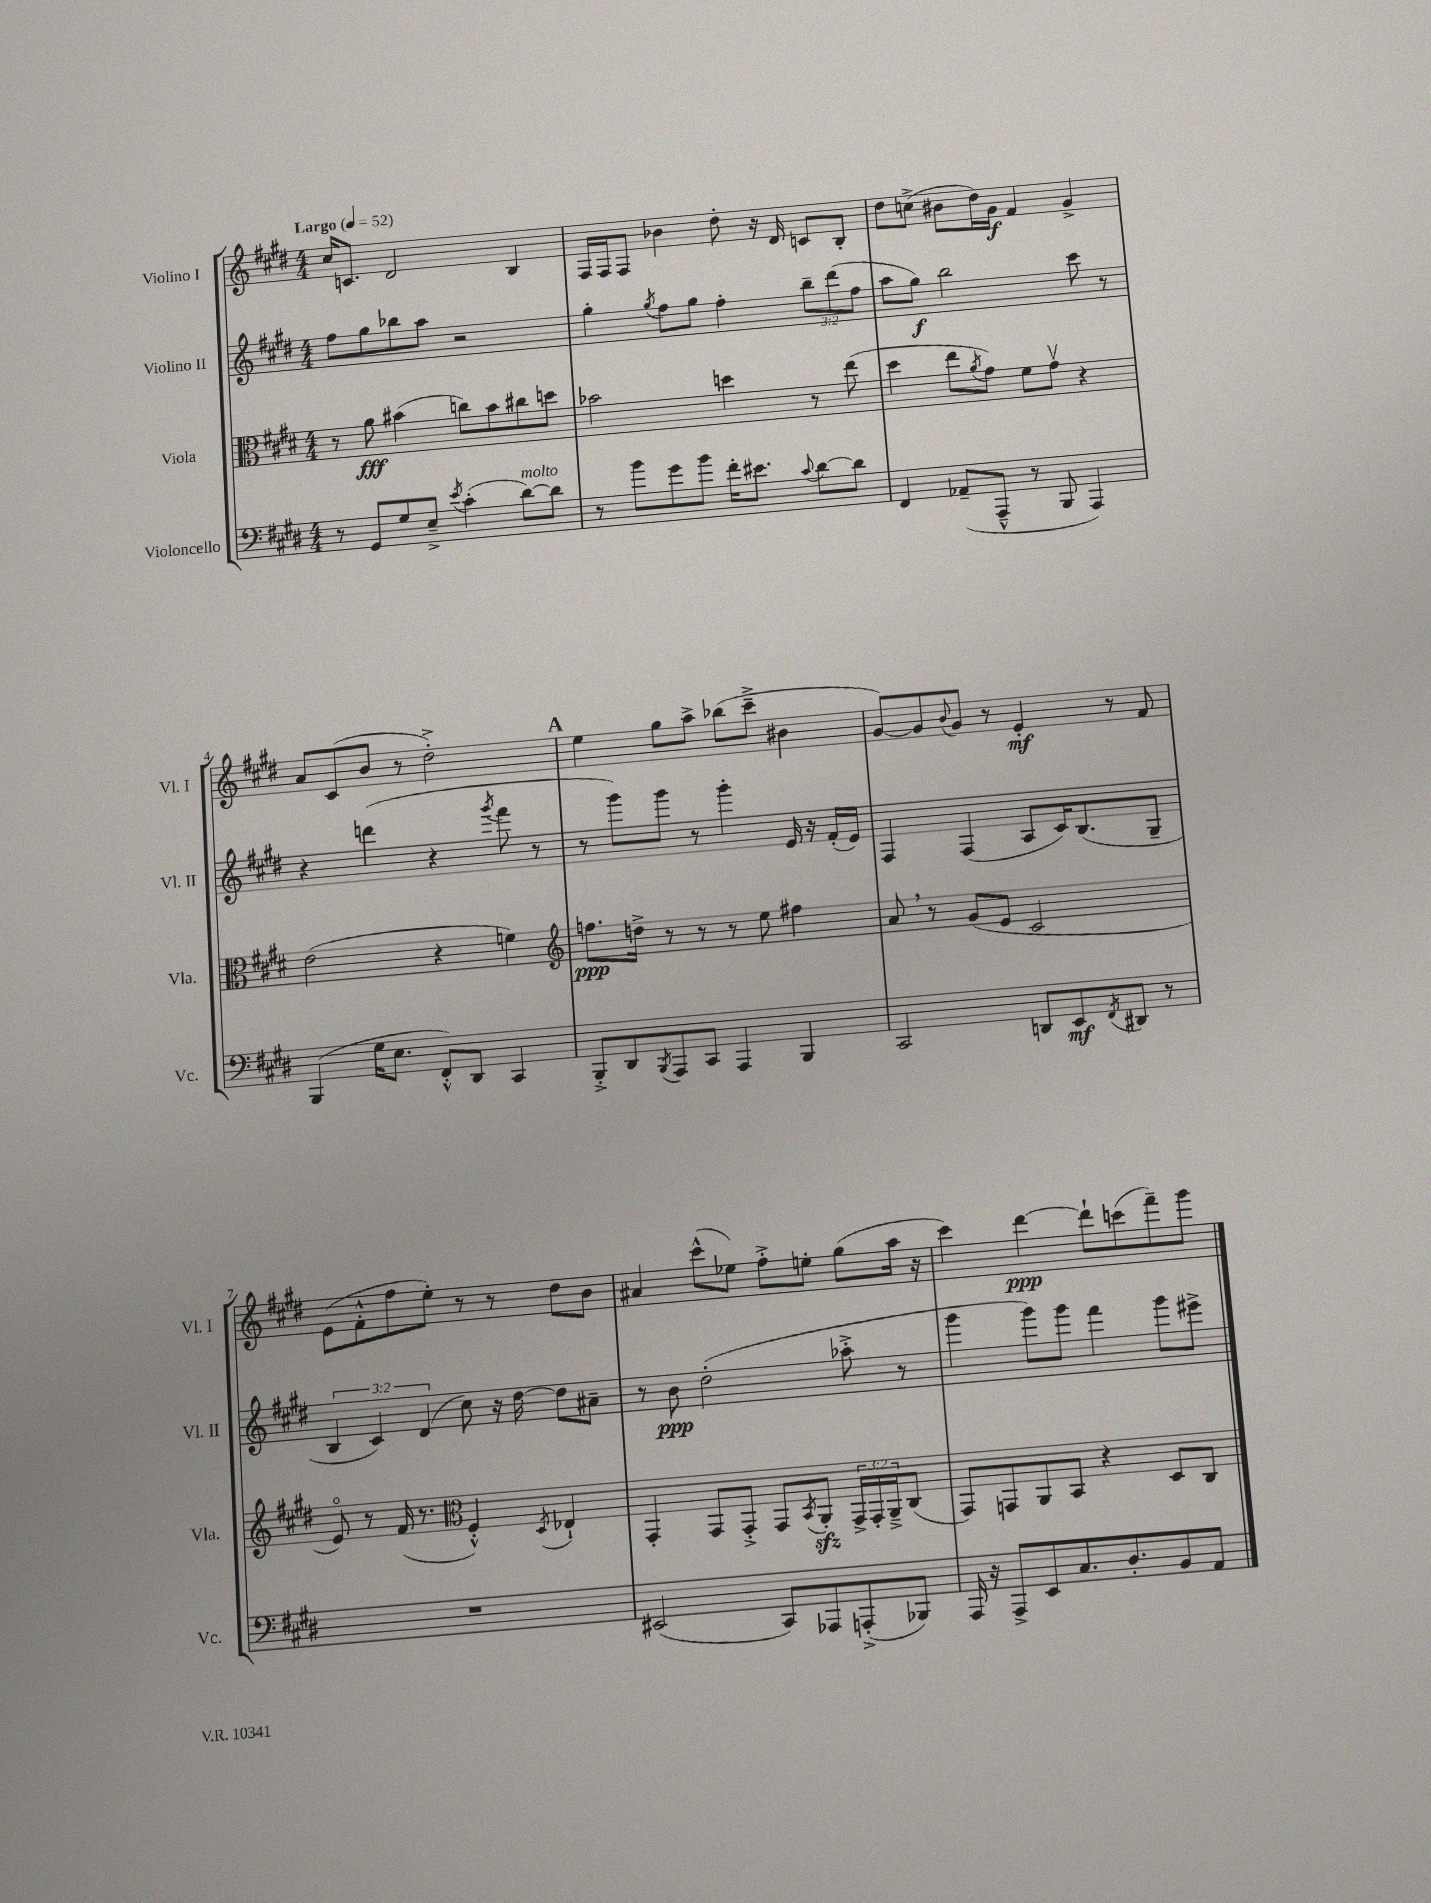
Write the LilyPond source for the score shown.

<<
\new StaffGroup <<
\new Staff = "s0" \with { instrumentName = "Violino I" shortInstrumentName = "Vl. I" } {
    \clef treble \key e \major \numericTimeSignature \time 4/4 \tempo "Largo" 4 = 52
    cis''16 c'8. dis'2 b4 |
    fis16 fis16 fis8 bes'4 dis''8-. r16 dis'16 c'8 b8-. |
    dis''8 c''8->( bis'8 dis''16) gis'16\f fis'4 gis'4-> |
    a'8 cis'8( b'8 r8 dis''2-.->) |
    \mark \markup { \bold "A" } e''4 gis''8 a''8-> bes''8( cis'''8---> bis'4 |
    gis'8~) gis'8 \appoggiatura { b'8 } gis'8 r8 e'4-.\mf r8 fis'8 |
    e'8( fis'8-.-^ fis''8 e''8-.) r8 r8 dis''8 b'8 |
    ais'4 cis'''8-^( ees''8) fis''8-.-> e''8-. gis''8( a''16 r16 |
    cis'''4) dis'''4~\ppp dis'''8-! c'''8( fis'''8--) gis'''8 \bar "|." |
}
\new Staff = "s1" \with { instrumentName = "Violino II" shortInstrumentName = "Vl. II" } {
    \clef treble \key e \major \numericTimeSignature \time 4/4 \override Staff.TupletNumber.text = #tuplet-number::calc-fraction-text
    fis''8 gis''8 bes''8 a''8 r2 |
    gis''4-. \acciaccatura { gis''8 } fis''8 gis''8 fis''4-. \tuplet 3/2 { b''8-- dis'''8( fis''8 } |
    a''8 gis''8\f) b''2 cis'''8 r8 |
    r4 d'''4( r4 \acciaccatura { gis'''8 } fis'''8 r8 |
    \mark \markup { \bold "A" } r8 gis'''8) gis'''8 r8 gis'''4-. e'16 r16 fis'16-.( e'16) |
    fis4 fis4( a8 cis'16) b8.( gis8-- |
    \tuplet 3/2 { b4 cis'4) dis'4( } cis''8) r16 dis''16~ dis''8 ais'8-- |
    r8 b'8\ppp dis''2-.( aes''8-.-> r8 |
    gis'''4 gis'''8) gis'''8 fis'''4 gis'''8 eis'''8-> \bar "|." |
}
\new Staff = "s2" \with { instrumentName = "Viola" shortInstrumentName = "Vla." } {
    \clef alto \key e \major \numericTimeSignature \time 4/4 \override Staff.TupletNumber.text = #tuplet-number::calc-fraction-text
    r8 a'8\fff bis'4( c''8) bis'8 cis''8 d''8 |
    bes'2 d''4 r8 e''8( |
    dis''4 e''8 \acciaccatura { a'8 } gis'8) fis'8 gis'8\upbow r4 |
    e'2( r4 f'4) |
    \mark \markup { \bold "A" } \clef treble f''8.\ppp d''16-> r8 r8 r8 e''8 fis''4 |
    a'8 \breathe r8 gis'8( e'8 cis'2 |
    e'8\flageolet) r8 fis'16( r8. \clef alto fis4-.-^) \acciaccatura { dis8 } ees4-! |
    gis,4-. gis,8 gis,8-.-> gis,8 \acciaccatura { b,8 } a,8-.\sfz \tuplet 3/2 { gis,16-> gis,16-. a,16---> } cis8( |
    gis,8) g,8 a,8 b,8 r4 dis8 cis8 \bar "|." |
}
\new Staff = "s3" \with { instrumentName = "Violoncello" shortInstrumentName = "Vc." } {
    \clef bass \key e \major \numericTimeSignature \time 4/4
    r8 gis,8 gis8 e8---> \acciaccatura { e'8 } cis'4-.( dis'8~^\markup { \italic "molto" }) dis'8 |
    r8 b'8 gis'8 b'8 fis'16-. eis'8. \appoggiatura { cis'8 } dis'8~ dis'8 |
    fis,4 aes,8--( a,,8---^ r8 b,,8 a,,4) |
    b,,4( gis16 e8. fis,8-.-^) dis,8 cis,4 |
    \mark \markup { \bold "A" } b,,8-.-> dis,8 \acciaccatura { b,,8 } a,,8 cis,8 a,,4 b,,4 |
    cis,2 d,8 e,8\mf \acciaccatura { fis,8 } dis,8 r8 |
    R1 |
    eis,2( cis,8) aes,,8 a,,8-.->( bes,,8) |
    a,,16 r16 a,,8-> e,8 cis8. dis8.-. b,8 a,8 \bar "|." |
}
>>
>>
